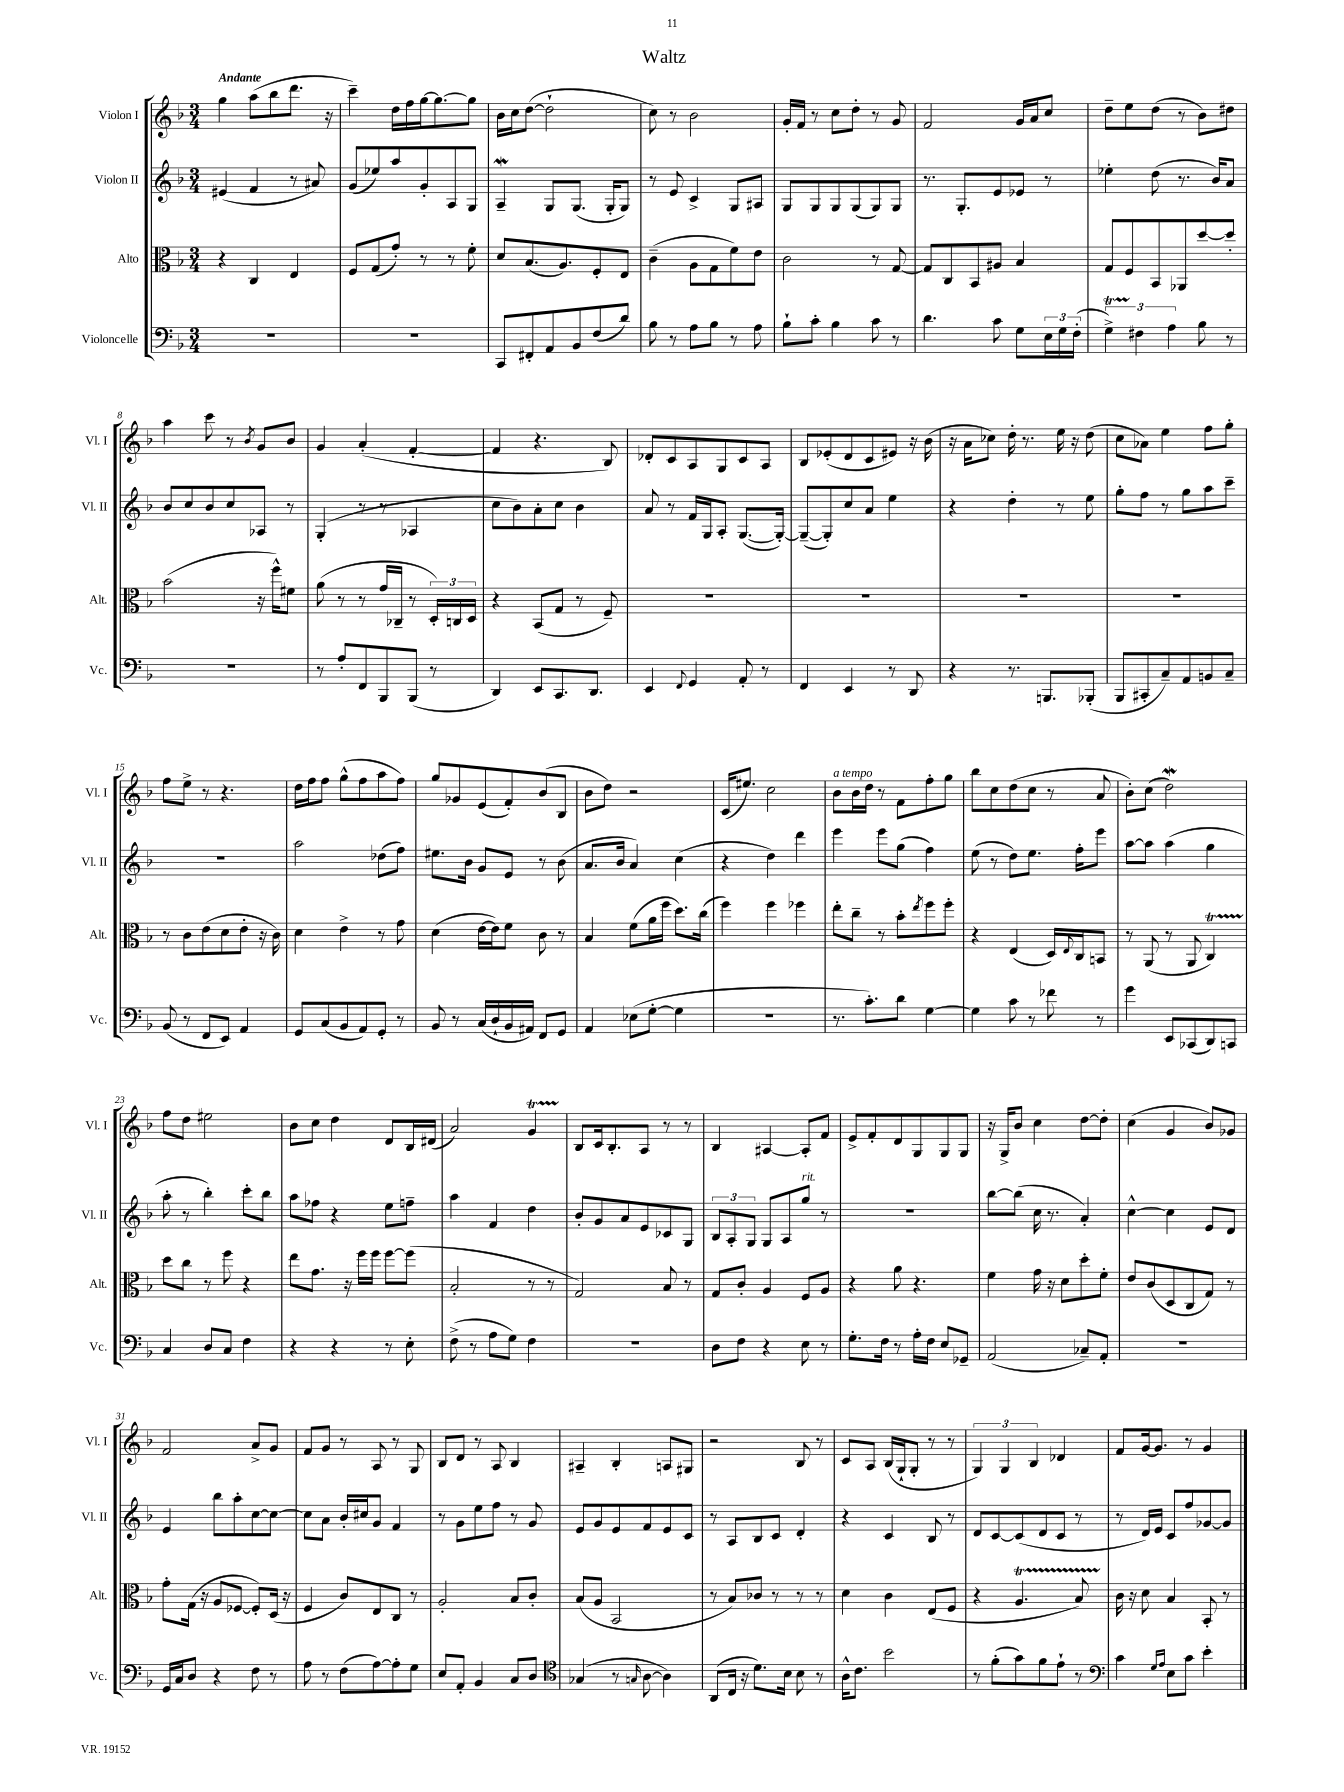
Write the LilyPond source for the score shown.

\header { title = "Waltz" }
<<
\new StaffGroup <<
\new Staff = "s0" \with { instrumentName = "Violon I" shortInstrumentName = "Vl. I" } {
    \clef treble \key f \major \numericTimeSignature \time 3/4 \tempo "Andante"
    g''4 a''8( bes''8 d'''8. r16 |
    c'''4--) d''16 f''16 g''16~ g''8.~ g''8 |
    bes'16 c''16 d''8~( d''2-! |
    c''8) r8 bes'2 |
    g'16-. f'16 r8 c''8 d''8-. r8 g'8 |
    f'2 g'16 a'16 c''8 |
    d''8-- e''8 d''8( r8 bes'8) dis''8 |
    a''4 c'''8 r8 \acciaccatura { bes'8 } g'8 bes'8 |
    g'4 a'4-.( f'4~-. |
    f'4 r4. bes8) |
    des'8-. c'8 a8 g8 c'8 a8 |
    bes8 ees'8-.( d'8 c'8 eis'8) r16 bes'16( |
    r16 a'16 ces''8) d''16-. r8. e''16 r16 d''8( |
    c''8 aes'8) e''4 f''8 g''8-. |
    f''8 e''8-> r8 r4. |
    d''16 f''16 f''8 g''8-^( f''8 a''8 f''8) |
    g''8 ges'8 e'8( f'8-.) bes'8( bes8 |
    bes'8 d''8) r2 |
    c'16( eis''8.) c''2 |
    bes'8^\markup { \italic "a tempo" } bes'16 d''16 r8 f'8 f''8-. g''8 |
    bes''8 c''8 d''8( c''8 r8 a'8 |
    bes'8-.) c''8( d''2\mordent) |
    f''8 d''8 eis''2 |
    bes'8 c''8 d''4 d'8 bes16 dis'16( |
    a'2) g'4\startTrillSpan |
    bes8\stopTrillSpan c'16 bes8.-. a8 r8 r8 |
    bes4 ais4~ ais8-. f'8 |
    e'8-> f'8-. d'8 g8 g8 g8 |
    r16 g16-> bes'8 c''4 d''8~ d''8-. |
    c''4( g'4 bes'8) ges'8 |
    f'2 a'8-> g'8 |
    f'8 g'8 r8 a8 r8 g8 |
    bes8 d'8 r8 a8 bes4 |
    ais4-- bes4-. a8 gis8 |
    r2 bes8 r8 |
    c'8 a8 bes16( g16-! g8-. r8 r8 |
    \tuplet 3/2 { g4) g4 bes4 } des'4 |
    f'8 g'16~ g'8. r8 g'4 \bar "|." |
}
\new Staff = "s1" \with { instrumentName = "Violon II" shortInstrumentName = "Vl. II" } {
    \clef treble \key f \major \numericTimeSignature \time 3/4
    eis'4( f'4 r8 ais'8) |
    g'8( ees''8) a''8 g'8-. a8 g8 |
    a4--\mordent g8 g8.( g16-. g8) |
    r8 e'8 c'4-> g8 ais8 |
    g8 g8 g8 g8( g8) g8 |
    r8. g8.-. e'8 ees'8 r8 |
    ees''4-. d''8( r8. bes'16) a'8 |
    bes'8 c''8 bes'8 c''8 aes8 r8 |
    g4-.( r8 r8 aes4 |
    c''8 bes'8) a'8-. c''8 bes'4 |
    a'8 r8 f'16 g16 a8-. g8.~( g16~-.) |
    g8~--( g8-.) c''8 a'8 e''4 |
    r4 d''4-. r8 e''8 |
    g''8-. f''8 r8 g''8 a''8 c'''8-- |
    R2. |
    a''2 des''8( f''8) |
    eis''8. bes'16 g'8 e'8 r8 bes'8( |
    a'8. bes'16 a'4) c''4( |
    r4 d''4) d'''4 |
    e'''4 e'''8 g''8( f''4) |
    e''8( r8 d''8) e''8. f''16-. e'''8 |
    a''8~ a''8 a''4( g''4 |
    a''8-. r8 bes''4-.) c'''8-. bes''8 |
    a''8 fes''8 r4 e''8 f''8-- |
    a''4 f'4 d''4 |
    bes'8-. g'8 a'8 e'8 ces'8 g8 |
    \tuplet 3/2 { bes8 a8-. g8 } g8 a8 g''8^\markup { \italic "rit." } r8 |
    R2. |
    bes''8~ bes''8( c''16 r8. a'4-.) |
    c''4~-^ c''4 e'8 d'8 |
    e'4 bes''8 a''8-. c''8~ c''8~ |
    c''8 a'8 bes'16-. cis''16 g'8 f'4 |
    r8 g'8 e''8 f''8 r8 g'8 |
    e'8 g'8 e'8 f'8 e'8 c'8 |
    r8 a8 bes8 c'8 d'4-. |
    r4 c'4 bes8 r8 |
    d'8 c'8~ c'8( d'8 c'8 r8 |
    r8 d'16) e'16 c'8 f''8 ges'8~ ges'8 \bar "|." |
}
\new Staff = "s2" \with { instrumentName = "Alto" shortInstrumentName = "Alt." } {
    \clef alto \key f \major \numericTimeSignature \time 3/4
    r4 c4 e4 |
    f8 g8( g'8-.) r8 r8 f'8-. |
    d'8 bes8.( a8.) f8-. e8 |
    c'4--( a8 g8 f'8) e'8 |
    c'2 r8 g8~ |
    g8 c8 bes,8 ais8 bes4 |
    g8 f8 bes,8 aes,8 d''8~ d''8-. |
    bes'2( r16 f''16-^) fis'8 |
    a'8( r8 r8 g'16 ces16-- r8 \tuplet 3/2 { d16-.) c16 d16 } |
    r4 bes,8( g8 r8 f8--) |
    R2. |
    R2. |
    R2. |
    R2. |
    r8 c'8 e'8( d'8 e'8-. r16 c'16) |
    d'4 e'4-> r8 g'8 |
    d'4( e'16~ e'16) f'8 c'8 r8 |
    bes4 f'8( a'16 f''16 d''8.) c''16( |
    f''4) f''4 fes''4 |
    e''8-. c''8-- r8 bes'8-. \acciaccatura { e''8 } f''8 f''8-. |
    r4 e4( d16) \appoggiatura { e8 } c16 b,8 |
    r8 a,8( r8 a,8 c4\startTrillSpan) |
    d''8\stopTrillSpan c''8 r8 f''8 r4 |
    e''8 g'8. r16 f''16 f''16 f''8~ f''8( |
    bes2-. r8 r8 |
    g2) bes8 r8 |
    g8 c'8-. a4 f8 a8 |
    r4 a'8 r4. |
    f'4 g'16 r16 d'8 d''8-. f'8-. |
    e'8 c'8( d8 c8 g8) r8 |
    g'8-. g16( r16 a8 fes8~ fes8-.) d16( r16 |
    f4 c'8) e8 c8 r8 |
    a2-. bes8 c'8-. |
    bes8( a8 bes,2 |
    r8 bes8) ces'8 r8 r8 r8 |
    d'4 c'4 e8( f8 |
    r4 a4.\startTrillSpan bes8) |
    c'16\stopTrillSpan r16 d'8 bes4 bes,8-. r8 \bar "|." |
}
\new Staff = "s3" \with { instrumentName = "Violoncelle" shortInstrumentName = "Vc." } {
    \clef bass \key f \major \numericTimeSignature \time 3/4
    R2. |
    R2. |
    c,8 fis,8-. a,8 bes,8 f8( d'8) |
    bes8 r8 a8 bes8 r8 a8 |
    bes8-! c'8-. bes4 c'8 r8 |
    d'4. c'8 g8 \tuplet 3/2 { e16 g16 f16-.( } |
    \tuplet 3/2 { g4->\startTrillSpan) fis4\stopTrillSpan a4 } bes8 r8 |
    R2. |
    r8 a8-. f,8 bes,,8 bes,,8( r8 |
    d,4) e,8 c,8. d,8. |
    e,4 \appoggiatura { f,8 } g,4 a,8-. r8 |
    f,4 e,4 r8 d,8 |
    r4 r8. b,,8. bes,,8-.( |
    bes,,8 cis,8-. c8--) a,8 b,8 c8-- |
    bes,8( r8 f,8 e,8) a,4 |
    g,8 c8( bes,8 a,8) g,8-. r8 |
    bes,8 r8 c16( d16-! bes,16 ais,16) f,8 g,8 |
    a,4 ees8( g8~-. g4 |
    R2. |
    r8. c'8.-.) d'8 g4~ |
    g4 c'8 r8 fes'8 r8 |
    g'4 e,8 ces,8( d,8) c,8 |
    c4 d8 c8 f4 |
    r4 r4 r8 e8-. |
    f8->( r8 a8 g8) f4 |
    R2. |
    d8 f8 r4 e8 r8 |
    g8.-. f16 r8 a16-. f16 e8 ges,8-- |
    a,2( ces8--) a,8-. |
    R2. |
    g,16 c16 d8 r4 f8 r8 |
    a8 r8 f8( a8~) a8-. g8 |
    e8 a,8-. bes,4 c8 d8 |
    \clef tenor ges4( r8 \grace { g16 } a8~ a4) |
    a,8( c16 r16 d'8.) bes16 bes8 r8 |
    a16-^ c'8. bes'2 |
    r8 f'8-.( g'8) f'8 e'8-! r8 |
    \clef bass c'4 \grace { g16 a16 } e8 c'8 e'4-. \bar "|." |
}
>>
>>
